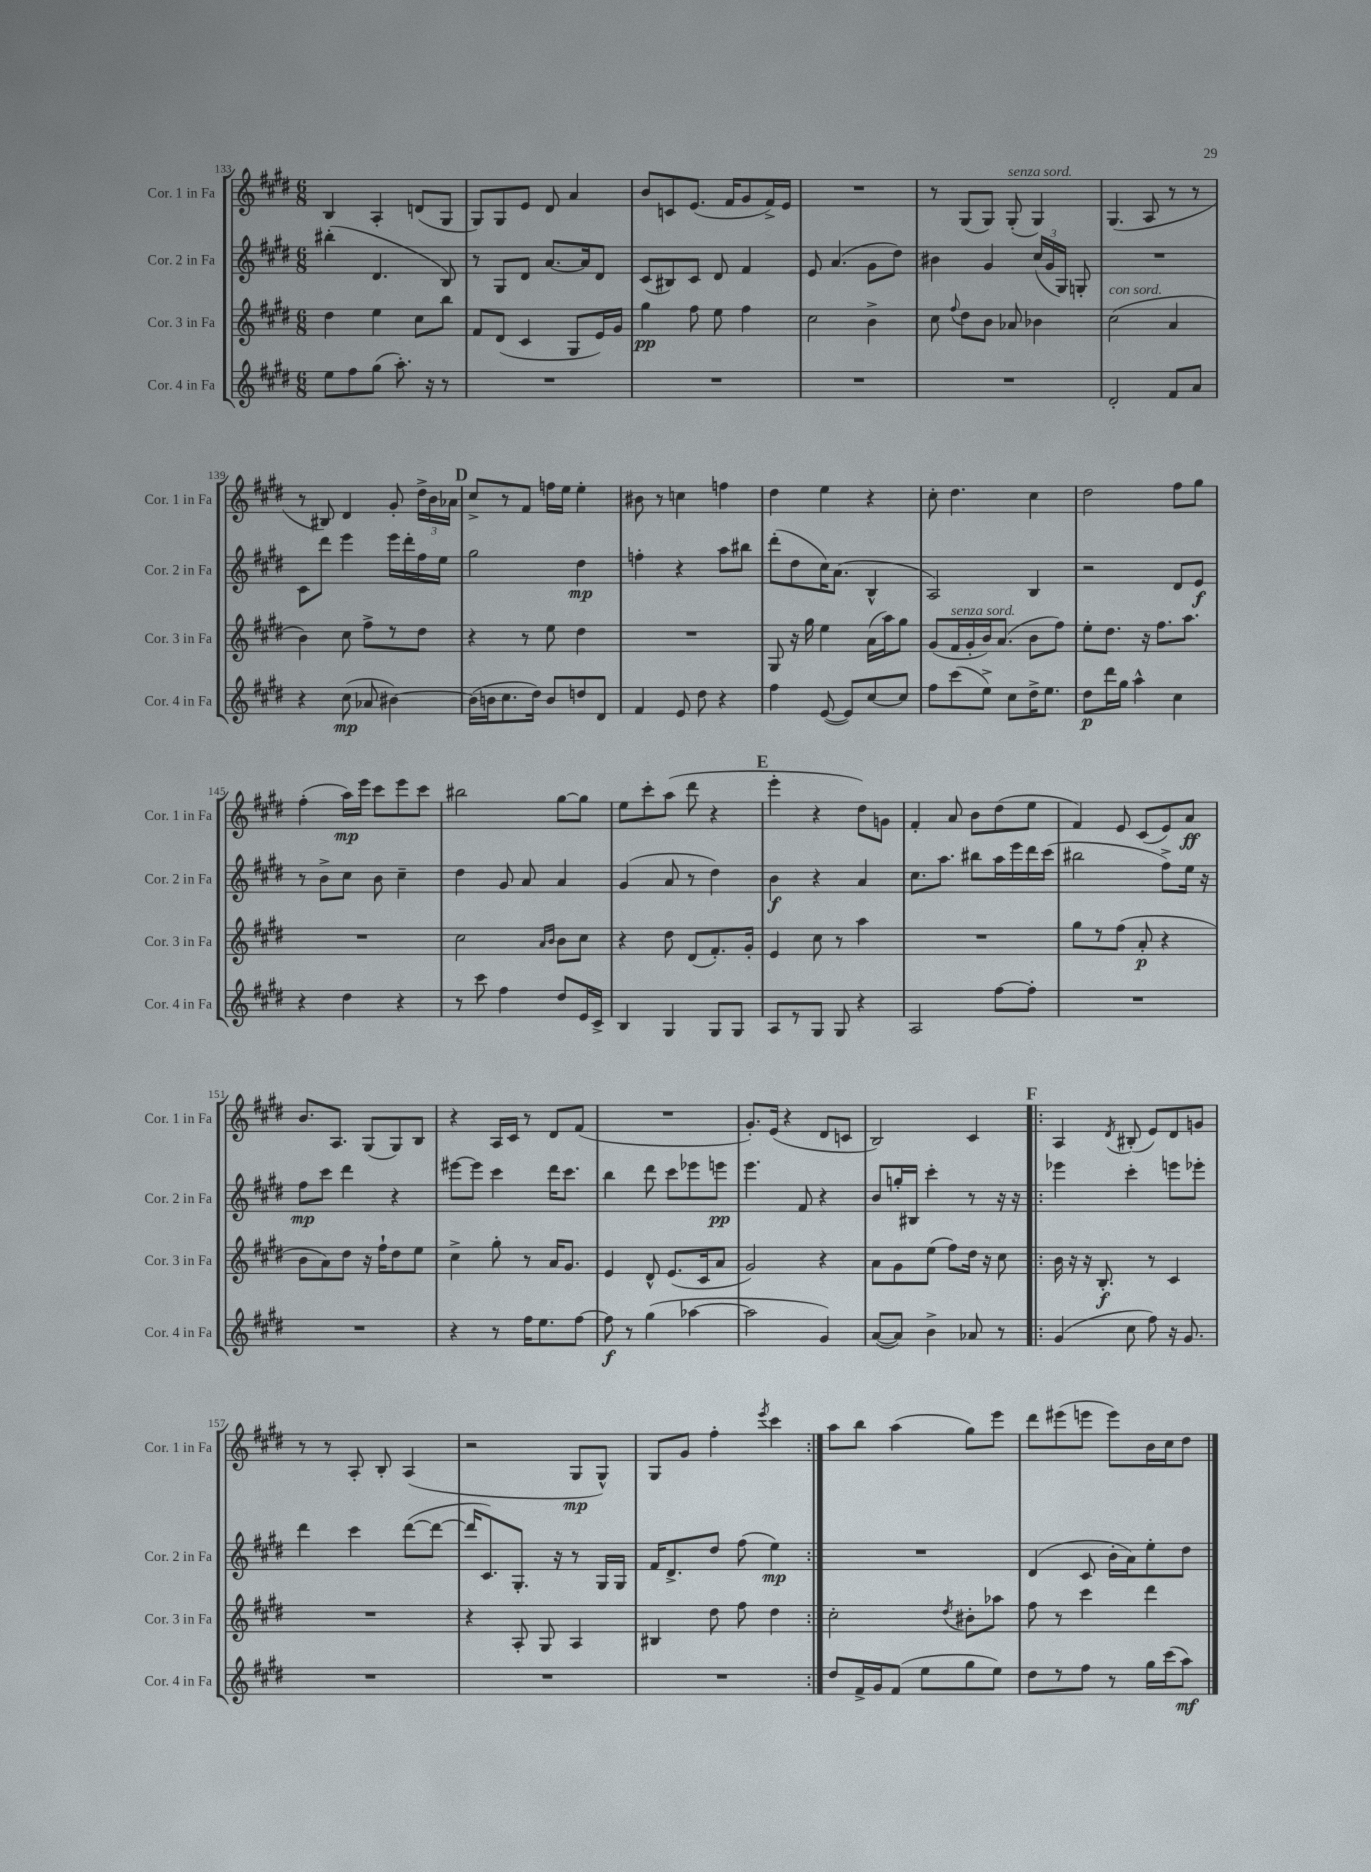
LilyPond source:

<<
\new StaffGroup <<
\new Staff = "s0" \with { instrumentName = "Cor. 1 in Fa" shortInstrumentName = "Cor. 1 in Fa" } {
    \clef treble \key e \major \numericTimeSignature \time 6/8
    \autoBeamOff b4 a4-. d'8[( gis8] |
    gis8[) gis8 e'8] dis'8 a'4 |
    b'8[ c'8 e'8.]( fis'16[ gis'8 fis'16->) e'16] |
    R2. |
    r8 gis8[( gis8]) gis8-.^\markup { \italic "senza sord." }( gis4) |
    gis4.( a8 r8 r8 |
    r8 bis8) dis'4 gis'8-. \tuplet 3/2 { dis''16[-> b'16 aes'16] } |
    \mark \markup { \bold "D" } cis''8[-> r8 fis'8] f''16[ e''16] e''4-. |
    bis'8 r8 c''4 f''4 |
    dis''4 e''4 r4 |
    cis''8-. dis''4. cis''4 |
    dis''2 fis''8[ gis''8] |
    fis''4-.( a''16[\mp) e'''16] cis'''8[ e'''8 cis'''8] |
    bis''2 gis''8[~ gis''8] |
    e''8[ cis'''8-. a''8]( dis'''8 r4 |
    \mark \markup { \bold "E" } e'''4-. r4 dis''8[) g'8] |
    fis'4-. a'8 b'8[ dis''8( e''8] |
    fis'4) e'8 cis'8[( e'8) a'8]\ff |
    b'8.[ a8.] gis8[( gis8) b8] |
    r4 a16[ cis'16] r8 dis'8[ fis'8]( |
    R2. |
    gis'8.[-.) e'16]( r4 dis'8[ c'8] |
    b2) cis'4 |
    \repeat volta 2 { \mark \markup { \bold "F" } a4 \acciaccatura { dis'8 } bis8-.( e'8[) dis'8 g'8] |
    r8 r8 a8-. b8-. a4( |
    r2 gis8[\mp gis8]-^) |
    gis8[ gis'8] fis''4-. \acciaccatura { e'''8 } cis'''4 | }
    a''8[ b''8] a''4( gis''8[) e'''8] |
    dis'''8[ eis'''8( e'''8] e'''8[) b'16 cis''16 dis''8] \bar "|." |
}
\new Staff = "s1" \with { instrumentName = "Cor. 2 in Fa" shortInstrumentName = "Cor. 2 in Fa" } {
    \clef treble \key e \major \numericTimeSignature \time 6/8
    \autoBeamOff bis''4-.( dis'4. b8) |
    r8 gis8[ dis'8] a'8.[~ a'16 dis'8] |
    cis'8[( bis8) cis'8] dis'8 fis'4 |
    e'8 a'4.( gis'8[ dis''8]) |
    bis'4 gis'4 \tuplet 3/2 { cis''16[( gis'16 gis16]) } g8-. |
    R2. |
    cis'8[ dis'''8] e'''4 e'''16[ dis'''16-. fis''16 e''16] |
    \mark \markup { \bold "D" } gis''2 dis''4\mp |
    f''4-. r4 a''8[ bis''8] |
    dis'''8[-.( dis''8 cis''16) a'8.]( b4-^ |
    a2) b4 |
    r2 dis'8[ e'8]\f |
    r8 b'8[-> cis''8] b'8 cis''4-- |
    dis''4 gis'8 a'8 a'4 |
    gis'4( a'8 r8 dis''4) |
    \mark \markup { \bold "E" } b'4\f r4 a'4 |
    cis''8.[ a''8.] bis''8[ a''16 e'''16 dis'''16 cis'''16]( |
    bis''2 fis''8[->) e''16] r16 |
    fis''8[\mp cis'''8] dis'''4 r4 |
    eis'''8[~ eis'''8] cis'''4 dis'''16[ cis'''8.] |
    b''4 dis'''8 cis'''8[ ees'''8 e'''8]\pp |
    e'''4. fis'8 r4 |
    b'8[ g''16-. bis16] cis'''4-. r8 r16 r16 |
    \repeat volta 2 { \mark \markup { \bold "F" } ees'''4 cis'''4-. e'''8[ ees'''8]-. |
    dis'''4 cis'''4 dis'''8[~( dis'''8]~ |
    dis'''16[ cis'8.) gis8.]-. r16 r8 gis16[ gis16] |
    fis'16[ dis'8.-> dis''8] fis''8( e''4\mp) | }
    R2. |
    dis'4( cis'8 b'16[-. a'16) e''8-. dis''8] \bar "|." |
}
\new Staff = "s2" \with { instrumentName = "Cor. 3 in Fa" shortInstrumentName = "Cor. 3 in Fa" } {
    \clef treble \key e \major \numericTimeSignature \time 6/8
    \autoBeamOff dis''4 e''4 cis''8[ b''8] |
    fis'8[ dis'8]( cis'4 gis8[ e'16) gis'16] |
    gis''4\pp fis''8 e''8 fis''4 |
    cis''2 b'4-> |
    cis''8 \appoggiatura { fis''8 } dis''8[ b'8] aes'8 bes'4 |
    cis''2^\markup { \italic "con sord." }( a'4 |
    b'4) cis''8 fis''8[-> r8 dis''8] |
    \mark \markup { \bold "D" } r4 r8 e''8 dis''4 |
    R2. |
    gis8 r16 gis''16 e''4 a'16[( a''16) gis''8] |
    gis'8[( fis'16^\markup { \italic "senza sord." } gis'16-. b'16) a'8.]( b'8[ fis''8]) |
    e''8[-. dis''8.] r16 fis''8.[ a''8.] |
    R2. |
    cis''2 \grace { a'16[ b'16] } b'8[ cis''8] |
    r4 dis''8 dis'8[( fis'8.-.) gis'16]-. |
    \mark \markup { \bold "E" } e'4 cis''8 r8 a''4 |
    R2. |
    gis''8[ r8 fis''8]( a'8-.\p r4 |
    b'8[ a'8) dis''8] r16 fis''16[-! dis''8 e''8] |
    cis''4-> gis''8-. r8 a'16[ gis'8.] |
    e'4 dis'8-^ e'8.[( cis'16 a'8] |
    gis'2) r4 |
    a'8[ gis'8 e''8]( fis''8[) dis''16] r16 cis''8 |
    \repeat volta 2 { \mark \markup { \bold "F" } b'16 r16 r16 b8.-.\f r8 cis'4 |
    R2. |
    r4 a8-. gis8 a4 |
    bis4 dis''8 fis''8 dis''4 | }
    cis''2-. \acciaccatura { dis''8 } bis'8[-. aes''8] |
    fis''8 r8 cis'''4 dis'''4 \bar "|." |
}
\new Staff = "s3" \with { instrumentName = "Cor. 4 in Fa" shortInstrumentName = "Cor. 4 in Fa" } {
    \clef treble \key e \major \numericTimeSignature \time 6/8
    \autoBeamOff e''8[ fis''8 gis''8]( a''8.-.) r16 r8 |
    R2. |
    R2. |
    R2. |
    R2. |
    dis'2-. fis'8[ a'8] |
    r4 cis''8\mp( aes'8 bis'4~) |
    \mark \markup { \bold "D" } bis'16[( b'16 cis''8. dis''16]) b'8[ d''8 dis'8] |
    fis'4 e'8 dis''8 r4 |
    fis''4 e'8~( e'8[) cis''8~ cis''8] |
    fis''8[ cis'''8( e''8]->) cis''8[ dis''16-> e''8.] |
    dis''8[\p dis'''16 gis''16] a''4-^ cis''4 |
    r4 dis''4 r4 |
    r8 cis'''8 fis''4 dis''8[ e'16 cis'16]-> |
    b4 gis4 gis8[ gis8] |
    \mark \markup { \bold "E" } a8[ r8 gis8] gis8 r4 |
    a2 fis''8[~ fis''8]-. |
    R2. |
    R2. |
    r4 r8 fis''16[ e''8. fis''8]~ |
    fis''8\f r8 gis''4( aes''4~ |
    aes''2 gis'4) |
    a'8[~( a'8]) b'4-> aes'8 r8 |
    \repeat volta 2 { \mark \markup { \bold "F" } gis'4( cis''8 fis''8) r16 gis'8. |
    R2. |
    R2. |
    R2. | }
    dis''8[ fis'16-> gis'16 fis'8]( e''8[ gis''8 e''8]) |
    dis''8[ r8 fis''8] r8 gis''16[ cis'''16( a''8]\mf) \bar "|." |
}
>>
>>
\layout { \context { \Score currentBarNumber = #133 } }
